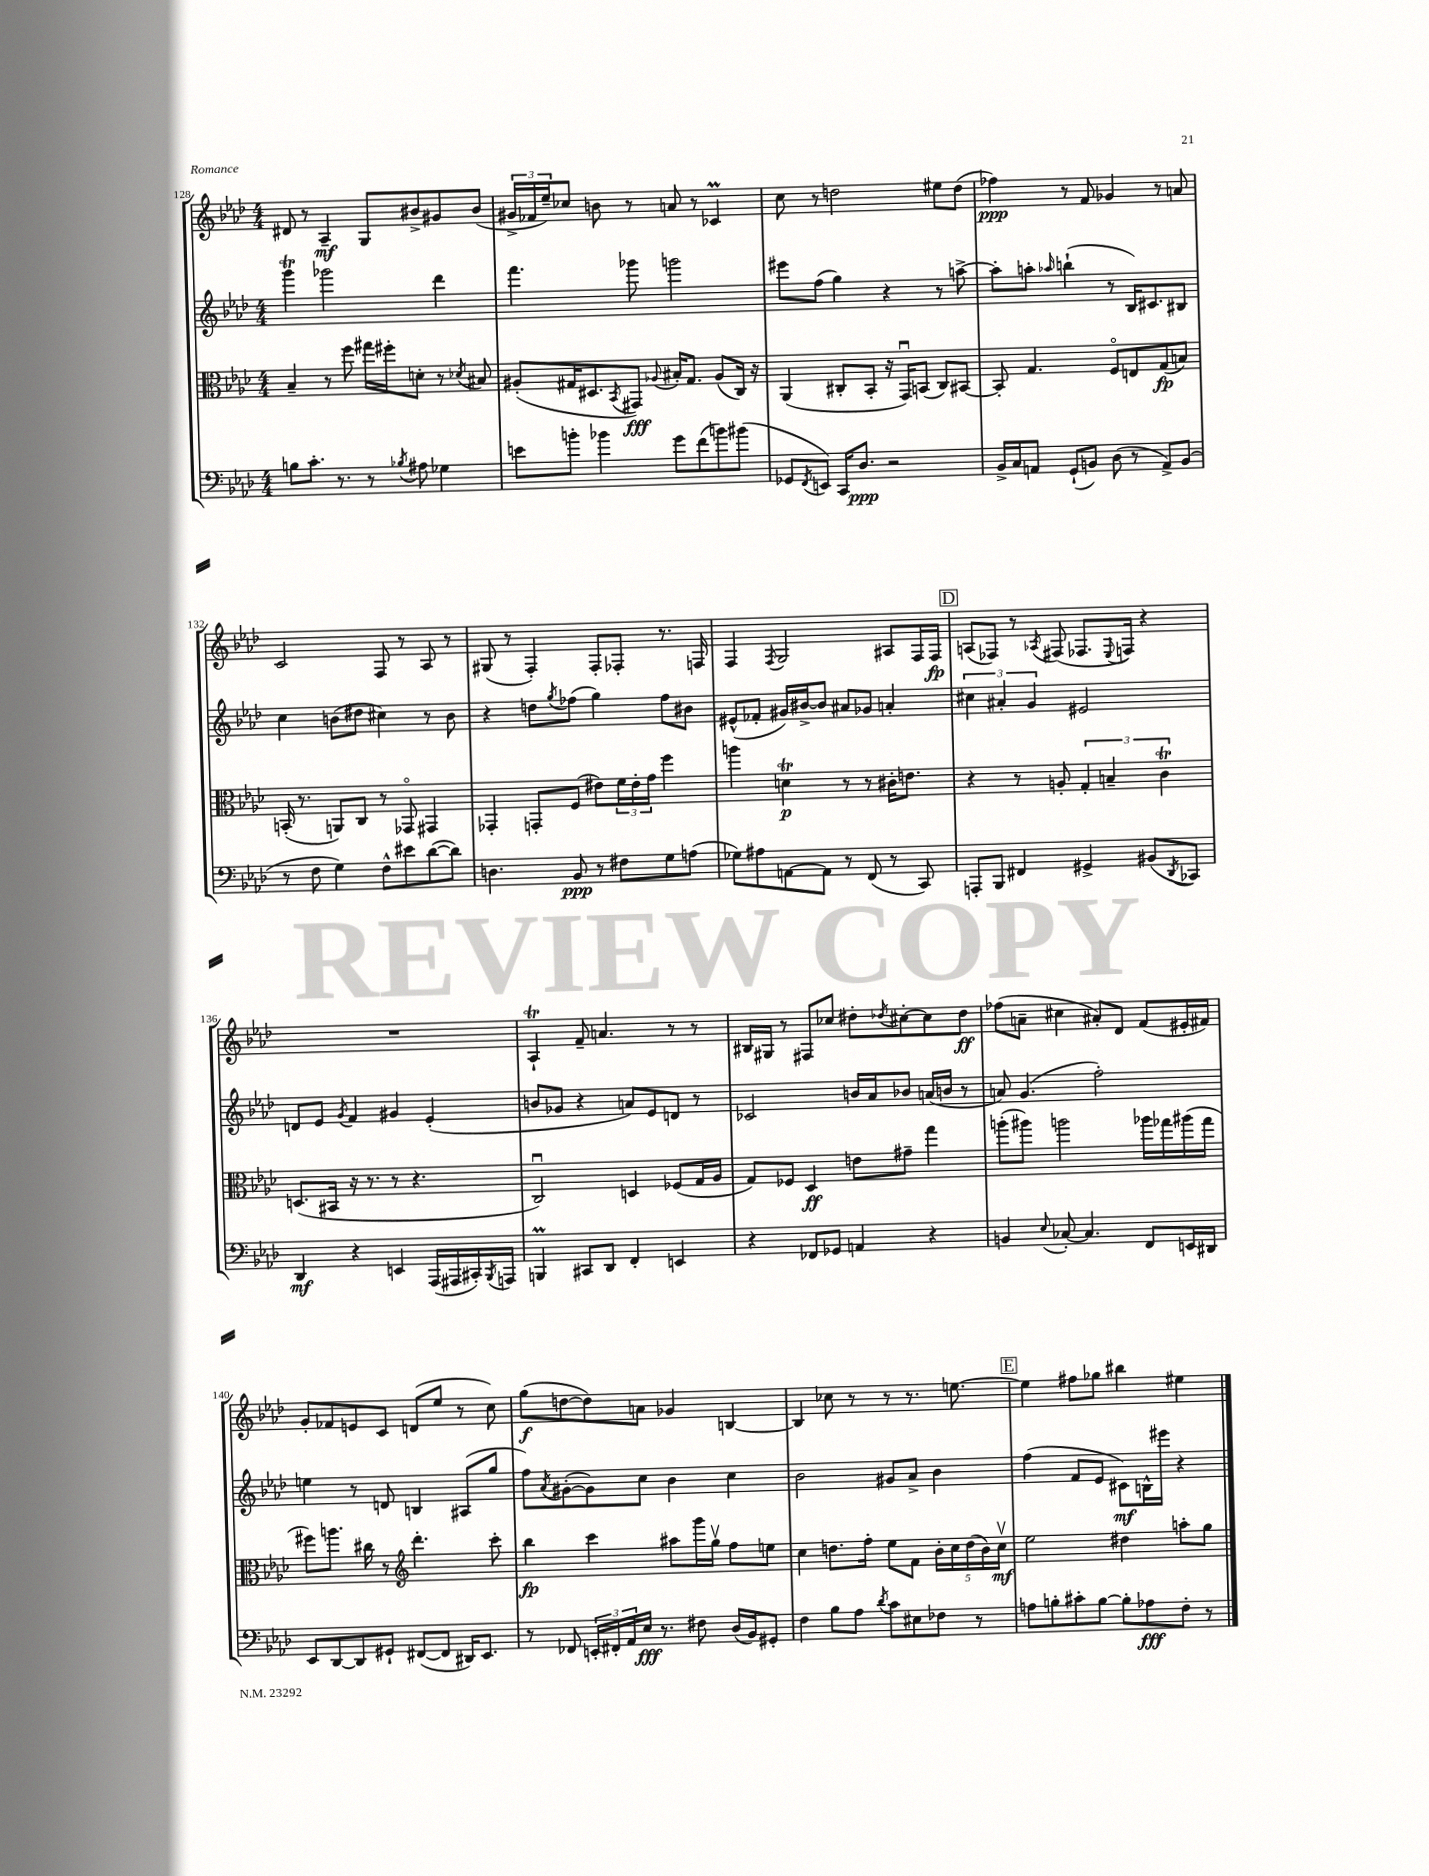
<<
\new StaffGroup <<
\new Staff = "s0" {
    \clef treble \key aes \major \numericTimeSignature \time 4/4
    dis'8 r8 aes4--\mf g8 bis'8-> gis'8 bis'8( |
    \tuplet 3/2 { gis'16-> fes'16 ees''16--) } ces''8 b'8 r8 a'8 r8 ces'4\prall |
    c''8 r8 d''2 eis''8 d''8( |
    fes''4\ppp) r8 f'8 ges'4 r8 a'8 |
    c'2 f8 r8 aes8 r8 |
    gis8( r8 f4-.) f8-. fes8-. r8. f16 |
    f4 \acciaccatura { f8 } g2 ais8 f16 f16\fp |
    \mark \markup { \box "D" } a8( fes8) r8 \acciaccatura { aes8 } fis8( fes8. \appoggiatura { ees8 } f16) r4 |
    R1 |
    aes4-!\trill f'8-- a'4. r8 r8 |
    bis16 gis16 r8 fis8 ces''8 dis''8-. \acciaccatura { des''8 } cis''8~-. cis''8 des''8\ff |
    fes''8( a'8-- cis''4 ais'8-.) des'8 f'8( eis'16-. fis'16) |
    g'8-. fes'8 e'8 c'8 d'8( ees''8 r8 c''8) |
    g''8\f( d''8~ d''8) a'8 ges'4 b4~ |
    b4 ces''8 r8 r8 r8. e''8.~ |
    \mark \markup { \box "E" } e''4 fis''8 ges''8 bis''4 eis''4 \bar "|." |
}
\new Staff = "s1" {
    \clef treble \key aes \major \numericTimeSignature \time 4/4
    g'''4\trill ges'''2 des'''4 |
    f'''4. ges'''8 g'''2 |
    eis'''8 f''8( g''4) r4 r8 a''8~-> |
    a''8-. a''8-. \grace { aes''16 } b''4-!( r8 bes16) cis'8. bis8 |
    c''4 b'8( dis''8 cis''4) r8 b'8 |
    r4 d''8 \acciaccatura { g''8 } fes''8( g''4) fes''8 bis'8 |
    eis'8-^( fes'8-. gis'16) bis'16~-> bis'8 ais'8 ges'8 a'4-. |
    \mark \markup { \box "D" } \tuplet 3/2 { cis''4 ais'4-. g'4 } eis'2 |
    d'8 ees'8 \acciaccatura { g'8 } f'4 gis'4 ees'4-.( |
    b'8 ges'8 r4 a'8) ees'8 d'8 r8 |
    ces'2 b'16 aes'16 bes'8 a'16( b'16 r8 |
    a'8) g'4.( f''2-.) |
    e''4 r8 d'8 b4 ais8( g''8 |
    f''8) \acciaccatura { aes'8 } gis'8~-.( gis'8) c''8 bes'4 c''4 |
    bes'2 gis'8 aes'8-> bes'4 |
    \mark \markup { \box "E" } f''4( f'8 ees'8 cis'8\mf) b16-^ eis'''16 r4 \bar "|." |
}
\new Staff = "s2" {
    \clef alto \key aes \major \numericTimeSignature \time 4/4
    bes4-- r8 f''8 gis''16 fis''16-. d'8-. r8 \acciaccatura { des'8 } bis8 |
    ais8-.( gis16 dis8. \acciaccatura { bes,8 } gis,8\fff) \appoggiatura { aes8 } bis16-. gis8. aes8( c16) r16 |
    aes,4( cis8-. bes,8-. r16 g,16\downbow) b,8( cis8) bis,8~ |
    bis,8-. g4. f8\flageolet e8 g8\fp( b8) |
    b,16-.( r8. a,8) c8 r8 ges,8\flageolet gis,4 |
    ges,4-. g,8-. f8( eis'8) \tuplet 3/2 { f'16 eis'16-. g'16 } f''4 |
    a''4 d'4\trill\p r8 r8 cis'16-. e'8. |
    \mark \markup { \box "D" } r4 r8 a8-. \tuplet 3/2 { g4-. b4-- c'4\trill } |
    d8.( bis,16 r16 r8. r8 r4. |
    c2\downbow) d4 fes8( g16 aes16 |
    g8) fes8 des4\ff e'8 gis'8-- g''4 |
    a''8-.( ais''8) a''2 aes''16 ges''16 ais''16( ges''16 |
    fis''8) a''8. cis''16 r8 \clef treble des'''4.-. c'''8-. |
    bes''4\fp c'''4 ais''8 g'''16 g''16\upbow f''8 e''8 |
    c''4 d''8. f''16-. ees''8 f'8 \tuplet 5/4 { bes'16-. c''16 d''16( bes'16) c''16\upbow\mf } |
    \mark \markup { \box "E" } ees''2 dis''4 a''8-. g''8 \bar "|." |
}
\new Staff = "s3" {
    \clef bass \key aes \major \numericTimeSignature \time 4/4
    b8 c'8.-. r8. r8 \acciaccatura { bes8 } ais8 ges4 |
    e'8 b'8-. bes'4 g'8 f'8( b'8) bis'8( |
    ges,8 \acciaccatura { f,8 } e,8) c,16 des8.\ppp r2 |
    bes,16-> c16 a,8 g,8-!( b,8) des8( r8 a,8->) b,8( |
    r8 f8 g4) f8-^ eis'8 des'8~( des'8) |
    d4. bes,8\ppp r8 fis8 g8 a8( |
    ges8) ais8 a,8~ a,8 r8 f,8( r8 c,8) |
    \mark \markup { \box "D" } a,,8-. bes,,8 fis,4 gis,4-> bis,8( \acciaccatura { des,8 } ces,8) |
    des,4\mf r4 e,4 aes,,16( ais,,16 cis,16-.) \acciaccatura { bes,,8 } a,,16 |
    b,,4\prall cis,8 des,8 f,4-. e,4 |
    r4 fes,8 ges,8 a,4 r4 |
    b,4 \appoggiatura { ees8 } ces8~-. ces4. f,8 e,16 dis,16 |
    ees,8 des,8~ des,8 gis,8-! fis,8~( fis,8 dis,16) ees,8. |
    r8 fes,8 \tuplet 3/2 { e,16-. fis,16-. aes,16 } ees16\fff r8. fis8 des16( bes,16) gis,8-. |
    f4 bes8 aes8 \acciaccatura { des'8 } c'8 eis8 fes8 r8 |
    \mark \markup { \box "E" } a8 b8-. cis'8-. b8~ b8-. aes8\fff f8-. r8 \bar "|." |
}
>>
>>
\layout { \context { \Score currentBarNumber = #128 } }
